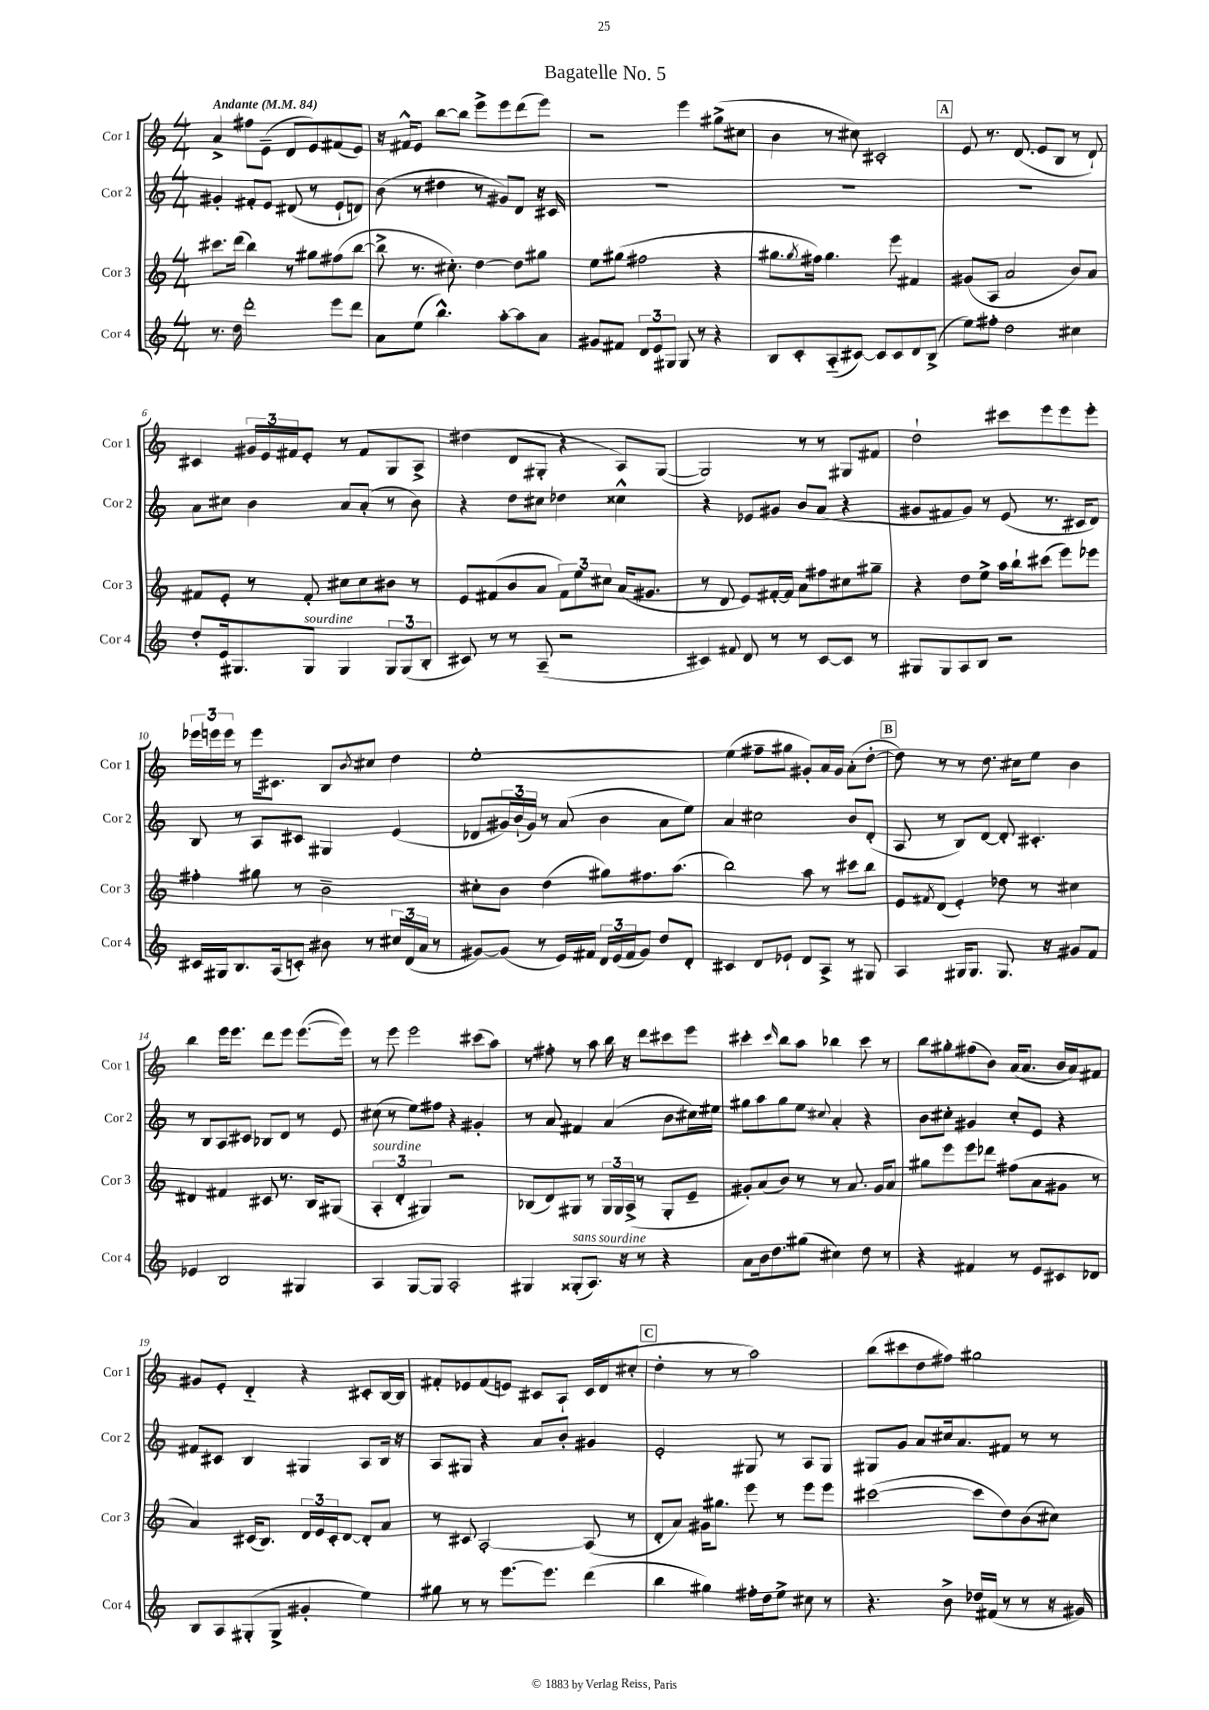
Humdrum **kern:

**kern	**kern	**kern	**kern
*part4	*part3	*part2	*part1
*staff4	*staff3	*staff2	*staff1
*I"Cor 4	*I"Cor 3	*I"Cor 2	*I"Cor 1
*I'Cor 4	*I'Cor 3	*I'Cor 2	*I'Cor 1
*clefG2	*clefG2	*clefG2	*clefG2
*k[]	*k[]	*k[]	*k[]
*M4/4	*M4/4	*M4/4	*M4/4
*MM84	*MM84	*MM84	*MM84
=1	=1	=1	=1
!	!	!	!LO:TX:a:B:t=Andante
8.r	8.ccc#X\L	4g#X'/	4a^/
16dd\	(16ddd\Jk	.	.
2ddd'\	4bb\)	8f#X'/L	8ff#X\L
.	.	8e/J	(8e~\J
.	8r	(8d#X/	8d/L
.	8gg#X\L	8r	8e/)
8eee\L	(8ff#X\	8e`/L	(8f#X/
8ddd\J	[8bb\J	8dn/J)	8e/J)
=2	=2	=2	=2
8a\L	8bb^\]	(8b\	16r
.	.	.	16f#X^^/KL
(8ee\J	8.r	8r	8e/J
4.bb^^\)	.	4dd#X\	[8bb\L
.	8.cc#X'\)	.	.
.	.	.	8bb\J]
.	[4dd\	8r	8eee^\L
[8aa'\L	.	8g#X/L)	8eee\
8aa\]	8dd\L]	8d/J	(8ddd\
8a\J	8gg#X\J	16r	8eee\J)
.	.	16c#X/	.
=3	=3	=3	=3
8g#X/L	8ee\L	1r	2r
8f#X/J	(8gg#X\J	.	.
12d/L	2ff#X\	.	.
12e/	.	.	.
12G#X/J	.	.	.
8G#/	.	.	4eee\
8r	.	.	.
4r	4r	.	(8gg#X^\L
.	.	.	8cc#X\J
=4	=4	=4	=4
8B/L	8.gg#X\L	1r	4b\
8c'/	.	.	.
.	8qgg#/	.	.
.	16ff#X\Jk)	.	.
(8A/	4.gg#\	.	8r
[8c#X/J)	.	.	8cc#X\)
8c#/L]	.	.	2c#X'/
8c#/	8eee\	.	.
8d/	4f#X/	.	.
(8B^/J	.	.	.
!!LO:REH:place=s1:t=A
=5	=5	=5	=5
8ee\L)	(8g#X/L	1r	8e/
8ff#X'\J	8A/J	.	8.r
2dd\	2a/	.	.
.	.	.	(8.d/
.	.	.	8e/L
.	.	.	8B/J
4cc#X\	8b/L)	.	8r
.	8a/J	.	8d`/)
!!LO:LB:g=z
=6	=6	=6	=6
8dd'/L	8f#X/L	8a\L	4c#X/
16e/k	8e'/J	8cc#X\J	.
8.G#X/	.	.	.
.	8r	4b\	24g#X/LL
.	.	.	24e/
.	.	.	24f#X/J
!LO:TX:a:i:t=sourdine	!	!	!
8G#/J	8f#'/	.	8e'/J
4G#/	8cc#X\L	8a/L	8r
.	8cc#\	(8a'/J	8f#/L
12G#/L	8b#X\J	8r	8G/
(12G#/	.	.	.
.	8r	8b\)	8A^/J
12B'/J	.	.	.
=7	=7	=7	=7
8c#X/)	8e/L	4r	(4dd#X\
8r	(8f#X/	.	.
8r	8b/	8dd\L	8d/L
(8A~/	8a/J	8cc#X\J	8G#X'/J
2r	12f#\L)	4dd-X\	4r
.	12ee\	.	.
.	12cc#X\J	.	.
.	(16a/KL	4cc##X^^\	8A/L)
.	8.g#X/J	.	.
.	.	.	([8G#/J
=8	=8	=8	=8
4c#X/)	8r	4r	2G#/])
.	8d/	.	.
8qqf#X/	.	.	.
8d/	8e/L)	8e-X/L	.
8r	[16f#X'/L	8g#X/J	.
.	16f#/JJ]	.	.
8r	8a\L	8b/L	8r
[8c#/L	8ff#X\	(8a/J	8r
8c#/J]	8cc#X\	4r	8G#X/L
8r	8gg#X~\J	.	8f#X/J
=9	=9	=9	=9
8G#X/L	4r	8g#X/L	2dd`\
8G#/	.	8f#X/	.
8A/	8dd\L	8g#/J)	.
8B/J	8ee^\J	8r	.
2r	16aa\LL	(8e/	8ccc#X\L
.	16bb`\J	.	.
.	(8ccc#X\J	8.r	8eee\
.	8eee\L)	.	8eee\
.	.	16c#X/KL	.
.	8eee-X\J	8d/J)	8eee'\J
!!LO:LB:g=z
=10	=10	=10	=10
16c#X/LL	4ff#X'\	8B/	24eee-X\LL
.	.	.	24eeen\
16G#X/J	.	.	.
.	.	.	24eee\JJ
8.B/	.	8r	8r
.	8gg#X\	8A/L	16eee\KL
(16A/k	.	.	8.c#X\J
8cn'/J)	8r	8c#X/J	.
8b#X\	2b~\	4G#X/	8B/L
.	.	.	8qb/
8r	.	.	8cc#X/J
24cc#X/LL	.	(4e/	4dd\
(24d/	.	.	.
24a/JJ	.	.	.
8r	.	.	.
=11	=11	=11	=11
[8g#X/L)	8cc#X'\L	8d-X/L	[1ee'
(8g#/J]	8b\J	24g#X/L)	.
.	.	(24b`/	.
.	.	24g#/JJ)	.
8r	(4dd\	8r	.
16e/LL)	.	(8a/	.
16f#X/JJ	.	.	.
24d/LL	8gg#X\L)	4b\	.
(24e/	.	.	.
24f#/J	.	.	.
8g#/J)	8.ff#X\	.	.
8dd/L	.	8a\L	.
.	(8.aa\J	.	.
8d'/J	.	8ee\J)	.
=12	=12	=12	=12
4c#X/	2bb\)	4a/	(4ee\]
8d/L	.	2cc#X\	8ff#X~\L
8e-X`/J	.	.	8gg#X\J
8d/L	8aa\	.	8g#X'/L)
8A^/J	8r	.	16a/L
.	.	.	16g#/JJ
8r	8ccc#X\L	8b/L	(8a'\L
8G#X/	8bb\J	(8d'/J	[8dd'\J
!!LO:REH:place=s1:t=B
=13	=13	=13	=13
4A/	8e/L	8A/	8dd\])
.	8qf#X/	.	.
.	(8d/J	8r	8r
16G#X/KL	4e'/)	8B/L)	8r
8.G#/J	.	.	.
.	.	[8d/J	8.dd\
8.G#/	8dd-X\	8d'/]	.
.	.	.	16cc#X\KL
.	8r	4.c#X'/	8ee\J
16r	.	.	.
8g#X/L	4cc#X\	.	4b\
8f/J	.	.	.
!!LO:LB:g=z
=14	=14	=14	=14
4e-X/	4d#X/	8r	4bb\
.	.	8B/L	.
2B/	4f#X/	8A/	16eee\KL
.	.	.	8.eee\J
.	.	8c#X/J	.
.	8c#X/	8B-X/L	8ddd\L
.	8.r	8d/J	8eee\J
4G#X/	.	8r	([8.eee\L
.	16B/KL	.	.
.	(8G#X/J	8e/	.
.	.	.	16eee\Jk])
=15	=15	=15	=15
!	!LO:TX:a:i:t=sourdine	!	!
4A/	6A'/	(8cc#X\	8r
.	.	8r	8eee\
.	6d'/	.	.
[8G/L	.	8ee\L)	2eee\
.	6G#X/)	.	.
8G/J]	.	8ff#X\J	.
2A'/	2r	4r	.
.	.	4g#X'/	(8ccc#X\L
.	.	.	8aa\J)
=16	=16	=16	=16
4G#X/	(8B-X/L	8r	8r
.	8d/)	8a/	8ff#X'\
!LO:TX:a:i:t=sans sourdine	!	!	!
(8G##X'/L	8G#X/J	4f#X/	8r
8.A/J)	8r	.	8aa\
.	24G#/LL	(4a/	16bb\
.	24G#/	.	.
16r	.	.	16r
.	(24A^/JJ	.	.
8r	8r	.	8ddd\L
4r	8G#'/L	8b\L	8ccc#X\
.	8e~/J	16cc#X\L)	8eee\J
.	.	16ee#X\JJ	.
=17	=17	=17	=17
8a\L	8g#X'/L)	8gg#X\L	4ccc#X'\
16b\k	(8a/	8aa\	.
8.dd\	.	.	.
.	.	.	16qqccc#/
.	8b/J)	8gg#\	8bb\L
(8gg#X\J	8r	8ee\J	8aa\J
.	.	8qqcc#X/	.
4cc#X\)	8r	4a'/	4bb-X\
.	8.a/	.	.
8dd\	.	4r	8ccc#\
.	16g#/KL	.	.
8r	8a/J	.	8r
=18	=18	=18	=18
4r	8gg#X\L	8b\L	8bb\L
.	8eee\	8cc#X'\J	8gg#X'\
4f#X/	8eee\	4g#X/	(8ff#X\
.	8ddd-X\J	.	8b\J)
8r	(8ff#X\L	8cc#'/L	(16a/KL
.	.	.	8.a/J
8e/L	8a\	8e/J	.
8c#X/	8g#X\J	4r	16b/LL
.	.	.	16a/J)
8d-X/J	8r	.	8f#X/J
!!LO:LB:g=z
=19	=19	=19	=19
8B/L	4a/)	8f#X/L	8g#X/L
8A/	.	8c#X/J	8e'/J
(8G#X'/	(16c#X/KL	4B/	4d/
.	8.B/J)	.	.
8G#^/J	.	.	.
4g#X'/	24d/LL	4G#X/	4r
.	24e/	.	.
.	24c#'/J	.	.
.	[8d/J	.	.
4ee\)	8d'/L]	8A/L	8c#X'/L
.	8a/J	16B/Jk	[16B/L
.	.	16r	16B/JJ]
=20	=20	=20	=20
8gg#X\	8r	8A/L	8f#X'/L
8r	8c#X/	8G#X/J	8e-X/
8r	[2A'/	4r	(8f#/
[8.eee\L	.	.	8en/J)
.	.	8a/L	8c#X/L
8.eee\J]	.	.	.
.	.	8b'/J	8A`/J
(4ddd\	(8A/]	4g#X/	16c#/LL
.	.	.	(16d/J
.	8r	.	8cc#X'/J
!!LO:REH:place=s1:t=C
=21	=21	=21	=21
4bb\	8d'/L	2e'/	4dd'\
.	8a/J)	.	.
4gg#X\)	16g#X\KL	.	8r
.	8.gg#X\J	.	.
.	.	.	8r
16ff#X'\LL	8eee\	8G#X/	2aa\)
16dd\J	.	.	.
8ee^\J	8r	8r	.
8cc#X\	8eee\L	8A/L	.
8r	8eee\J	8G#/J	.
=22	=22	=22	=22
4.r	([2ccc#X\	8G#X/L	(8bb\L
.	.	8g/J	8ccc#X\
.	.	8a/L	8dd\
8b^\	.	16cc#X/k	8ff#X\J)
.	.	8.a/	.
16dd-X/LL	8ccc#\L]	.	2gg#X\
(16f#X/JJ	.	.	.
8r	8dd\)	8f#X/J	.
8r	(8b\	8r	.
16r	8cc#X\J)	8r	.
16g#X/)	.	.	.
==	==	==	==
*-	*-	*-	*-
